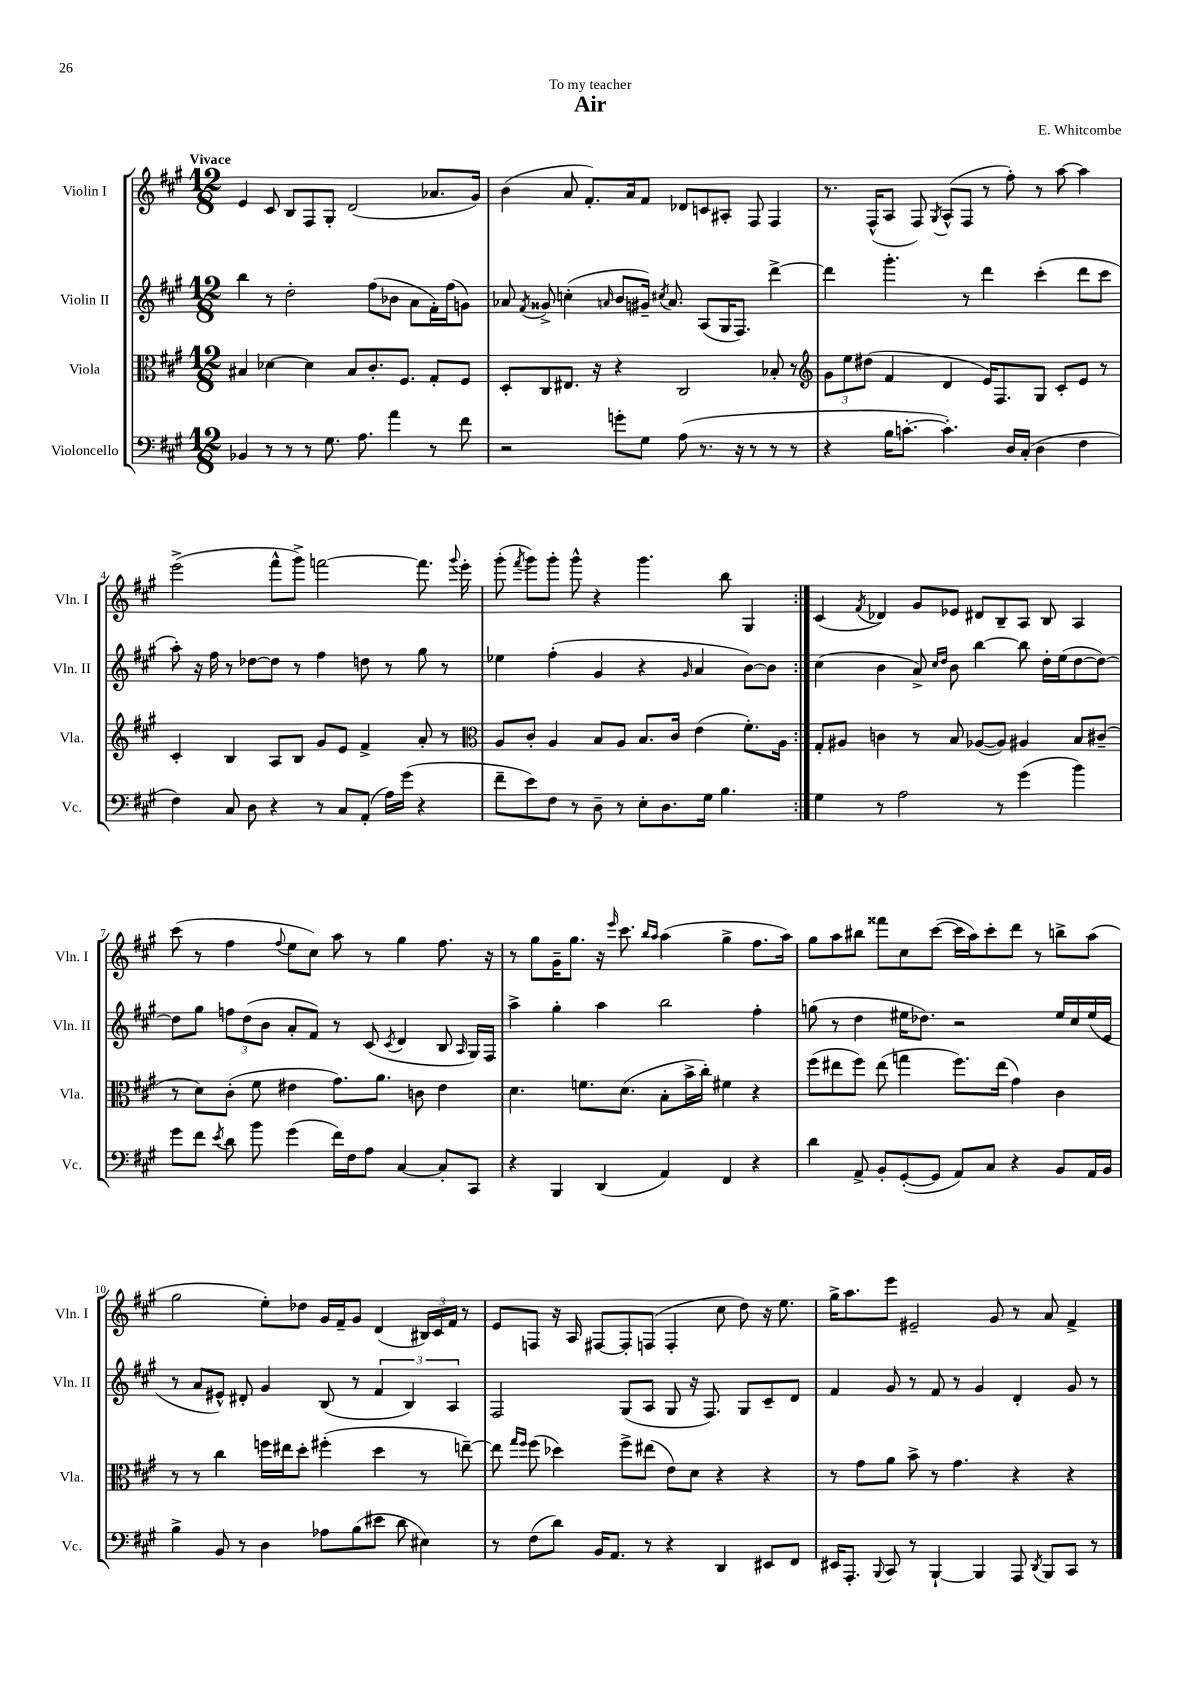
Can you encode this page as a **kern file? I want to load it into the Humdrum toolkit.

**kern	**kern	**kern	**kern
*staff4	*staff3	*staff2	*staff1
*clefF4	*clefC3	*clefG2	*clefG2
*k[f#c#g#]	*k[f#c#g#]	*k[f#c#g#]	*k[f#c#g#]
*M12/8	*M12/8	*M12/8	*M12/8
4BB-	4B#	4bb	4e
8r	[4d-	8r	8c#
8r	.	2dd'	8B
8r	4d-]	.	8F#
8.G#	.	.	8G#'
.	8B#	.	(2d
8.A	.	.	.
.	8.c#'	(8ff#	.
4a	.	8b-	.
.	8.F#	.	.
.	.	8a	.
8r	8G#'	16f#')	8.a-
.	.	(16ff#	.
8f#	8F#	8g)	.
.	.	.	16g#)
=	=	=	=
2r	8D'	8a-	(4b
.	.	8qf#	.
.	8C#	8g##^	.
.	8.E#	(4cc'	8a
.	.	.	8.f#')
.	16r	.	.
.	.	16qqa	.
8g'	4r	8b	.
.	.	.	16a
8G#	.	16g#~)	8f#
.	.	8qcc#	.
.	.	8.a	.
(8A	2C#	.	8d-
8.r	.	(8A	8c
.	.	16G#	8A#'
16r	.	8.F#)	.
8r	.	.	8F#
8r	8B-'	[4ddd^	4F#
8r	8r	.	.
=	=	=	=
*	*clefG2	*	*
4r	12g#	4ddd]	8.r
.	12ee	.	.
.	(12dd#	.	.
.	.	.	(16F#^^
16B	4f#	4.ggg#'	8A
[8.c'	.	.	.
.	.	.	8F#)
.	.	.	8qG#
4.c'])	4d	.	(8A^^
.	.	8r	8F#
.	16e)	4ddd	8r
.	8.F#	.	.
16D	.	.	8ff#')
(16C#'	.	.	.
4D	8G#	(4ccc#'	8r
.	8c#'	.	[8aa
4F#	8e	8ddd	4aa]
.	8r	8ccc#	.
=	=	=	=
4F#)	4c#'	8aa')	(2eee^
.	.	16r	.
.	.	16ff#	.
8C#	4B	8r	.
8D	.	[8dd-	.
4r	8A	8dd-]	8fff#^^
.	8B	8r	8ggg#^)
8r	8g#	4ff#	[2fff
8C#	8e	.	.
(8AA'	4f#^	8dd	.
16A)	.	8r	.
(16g#	.	.	.
4r	8a'	8gg#	8.fff]
.	8r	8r	.
.	.	.	8qqggg#
.	.	.	16eee'
=	=	=	=
*	*clefC3	*	*
8f#~	8A	4ee-	(8ggg#'
.	.	.	8qfff#
8e)	8c#'	.	8ggg#)
8F#	4A	(4ff#'	8ggg#'
8r	.	.	8ggg#^^
8D~	8B	4g#	4r
8r	8A	.	.
8E'	8.B	4r	4.ggg#
8.D	.	.	.
.	16c#	.	.
.	.	16qqg#	.
.	(4e	4a	.
16G#	.	.	.
4.B	.	.	8bb
.	8.f#')	[8b)	4G#
.	.	8b]	.
.	16A	.	.
=:|!	=:|!	=:|!	=:|!
4G#	8G#'	(4cc#	(4c#
.	8A#	.	.
.	.	.	8qf#
8r	4c	4b	4d-)
2A	.	.	.
.	8r	8a^)	8g#
.	.	16qqcc#	.
.	.	16qqdd	.
.	8B	8b	8e-
.	([8A-	[4bb	8d#
8r	8A-])	.	8B~
(4g#	4A#	8bb]	8A
.	.	16dd'	8B
.	.	(16ee	.
4b)	8B	[8dd	4A
.	(8c#~	8dd_)	.
=	=	=	=
8g#	8r	8dd]	(8ccc#
8f#	8d)	8gg#	8r
8qe	.	.	.
8d	(8c#'	12ff	4ff#
.	.	(12dd	.
8b	8f#	.	.
.	.	12b	.
.	.	.	8qqff#
(4g#	4e#	8a'	8ee
.	.	8f#)	8cc#)
16f#)	8.g#)	8r	8aa
16F#	.	.	.
8A	.	(8c#	8r
.	8.a	.	.
.	.	8qc#	.
[4C#	.	4d	4gg#
.	8c	.	.
8C#']	4e#	8B	8.ff#
.	.	16qqA	.
8CC#	.	16G#)	.
.	.	16F#	16r
=	=	=	=
4r	4.d	4aa^	8r
.	.	.	8gg#
4BBB	.	4gg#'	16g#~
.	.	.	8.gg#
.	8.f	.	.
(4DD	.	4aa	16r
.	.	.	16qqeee
.	(8.d	.	8.ccc#
.	.	.	16qqbb
.	.	.	16qqaa
4AA)	8B'	2bb	(4aa
.	16b^	.	.
.	16cc#')	.	.
4FF#	4f#	.	4gg#^
4r	4r	4ff#'	8.ff#
.	.	.	16aa)
=	=	=	=
4d	(8ff#	(8gg	8gg#
.	8ee#	8r	8aa
8AA^	8ff#)	4dd	8bb#
8BB'	(8ee#	.	8fff##
([8GG#'	4gg	16ee#	8cc#
.	.	8.dd-)	.
8GG#]	.	.	([8ccc#
8AA)	8.ff#)	2r	16ccc#]
.	.	.	16aa)
8C#	.	.	8ccc#'
.	(16ee#	.	.
4r	4g#)	.	8ddd
.	.	.	8r
8BB	4c#	16ee#	8bb^
.	.	16cc#	.
16AA	.	(16ee#	(8aa
16BB	.	16e	.
=	=	=	=
4B^	8r	8r	2gg#
.	8r	8a	.
8BB	4cc#	8e#^^)	.
8r	.	8d#'	.
4D	16ff	4g#	8ee')
.	16ee#	.	.
.	8dd'	.	8dd-
8A-	(4ff#'	(8B	16g#
.	.	.	16f#~
(8B	.	8r	8g#
8e#	4dd	6f#	(4d
8d	.	.	.
.	.	6B)	.
4E#)	8r	.	24B#)
.	.	.	24c#
.	.	6A	24f#
.	[8ee~)	.	8r
=	=	=	=
8r	8ee]	2F#	8e
.	16qqgg#	.	.
.	16qqff#	.	.
(8F#	(8ff#	.	8F
8d)	4dd-)	.	16r
.	.	.	16A
16BB	.	.	[8F#
8.AA	.	.	.
.	8ff#^	(8G#	8F#']
8r	(8ee#	8A	(8F
4r	8e)	8G#	4F'
.	8d	16r	.
.	.	8.F#)	.
4DD	4r	.	8cc#
.	.	8G#	8dd)
8EE#	4r	8c#~	16r
.	.	.	8.ee
8FF#	.	8d	.
=	=	=	=
16EE#	8r	4f#	16gg#^
8.AAA'	.	.	8.aa
.	8g#	.	.
8qqBBB	.	.	.
8CC#	8a	8g#	8eee
8r	8b^	8r	2e#~
[4BBB`	8r	8f#	.
.	4.g#	8r	.
4BBB]	.	4g#	.
.	.	.	8g#
8AAA	4r	4d'	8r
8qDD	.	.	.
8BBB	.	.	8a
8CC#	4r	8g#	4f#^
8r	.	8r	.
==	==	==	==
*-	*-	*-	*-
